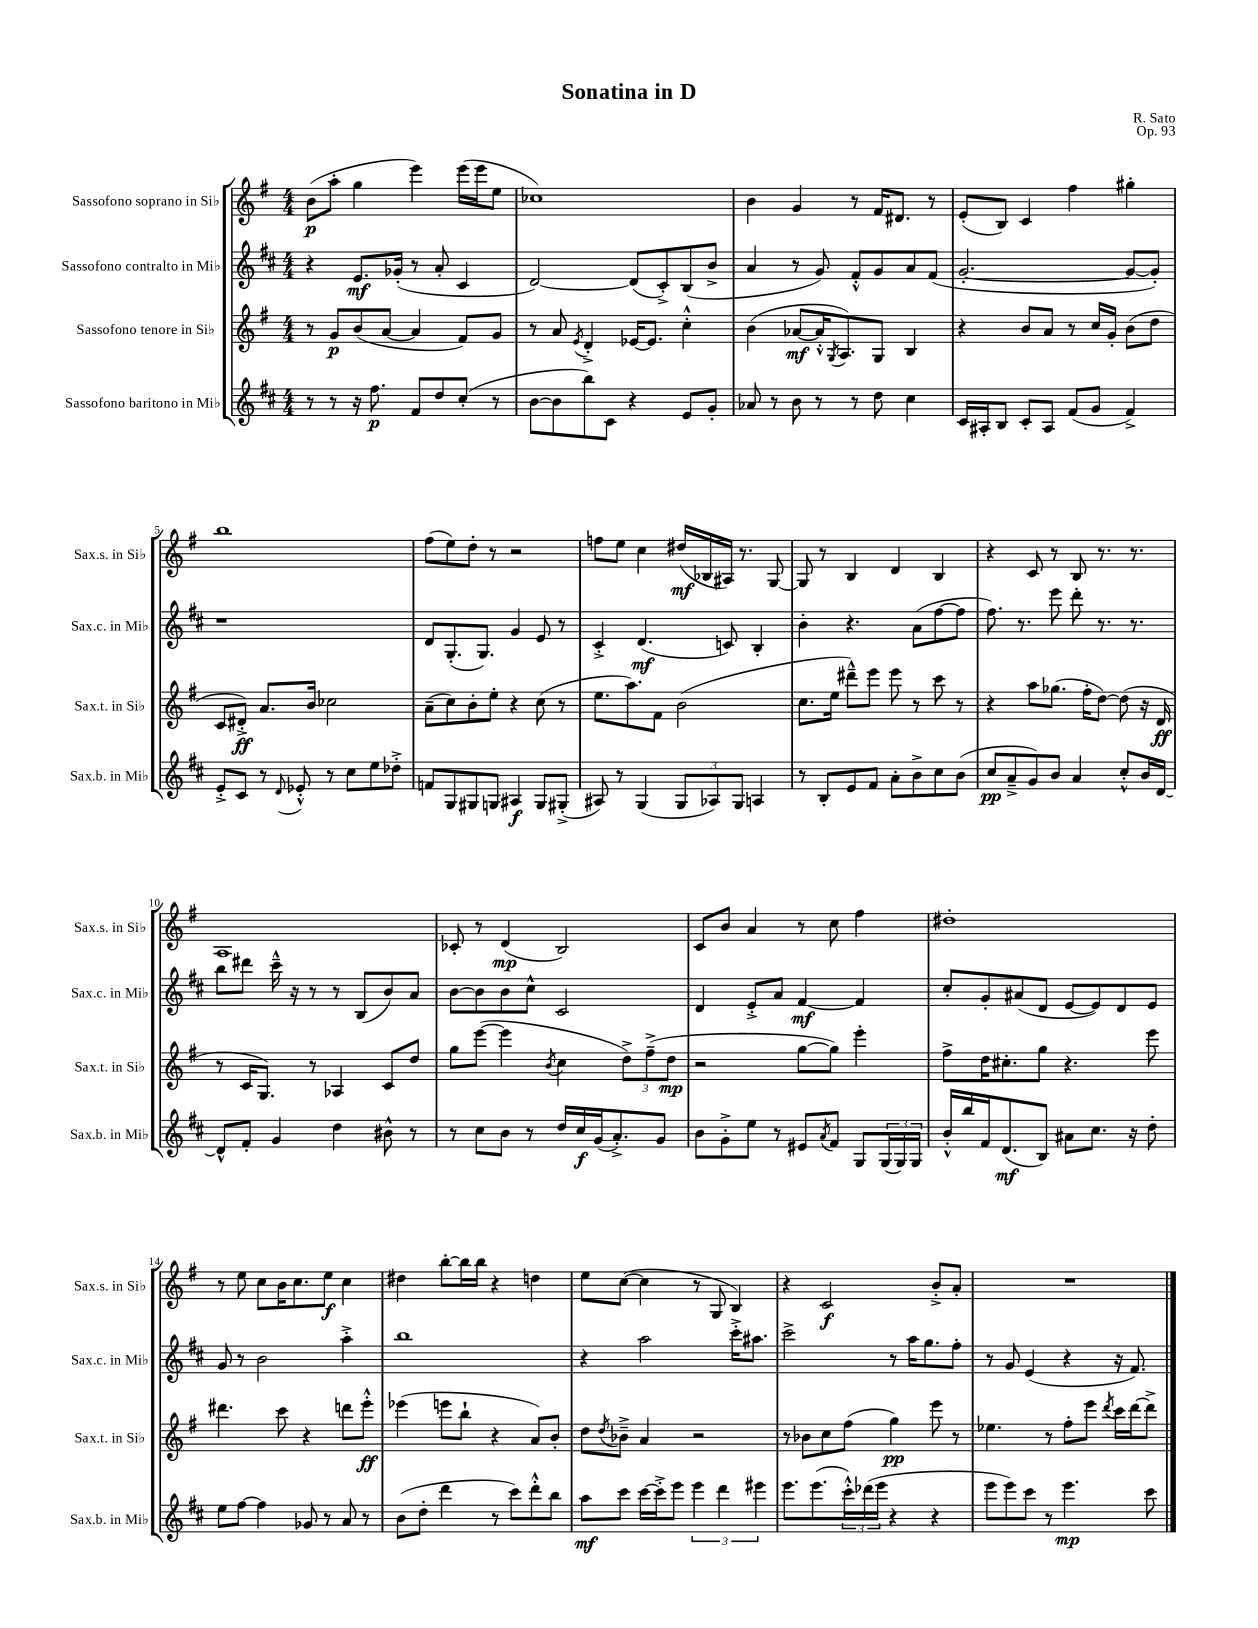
\header { title = "Sonatina in D" composer = "R. Sato" opus = "Op. 93" }
<<
\new StaffGroup <<
\new Staff = "s0" \with { instrumentName = "Sassofono soprano in Sib" shortInstrumentName = "Sax.s. in Sib" } {
    \clef treble \key g \major \numericTimeSignature \time 4/4
    b'8\p( a''8-. g''4 e'''4) e'''16( e'''16 e''8 |
    ces''1) |
    b'4 g'4 r8 fis'16 dis'8. r8 |
    e'8-.( b8) c'4 fis''4 gis''4-. |
    b''1 |
    fis''8( e''8) d''8-. r8 r2 |
    f''8 e''8 c''4 dis''16\mf( bes16 ais16) r8. g8~ |
    g8 r8 b4 d'4 b4 |
    r4 c'8 r8 b8 r8. r8. |
    a1 |
    ces'8-. r8 d'4\mp( b2) |
    c'8 b'8 a'4 r8 c''8 fis''4 |
    dis''1-. |
    r8 e''8 c''8 b'16 c''8. e''8\f c''4 |
    dis''4 b''8~-. b''16 b''16 r4 d''4 |
    e''8 c''8~( c''4 r8 g8 b4) |
    r4 c'2\f b'8-.-> a'8-. |
    R1 \bar "|." |
}
\new Staff = "s1" \with { instrumentName = "Sassofono contralto in Mib" shortInstrumentName = "Sax.c. in Mib" } {
    \clef treble \key d \major \numericTimeSignature \time 4/4
    r4 e'8.\mf ges'16-.( r8 a'8-. cis'4 |
    d'2~) d'8( cis'8-.->) b8( b'8-> |
    a'4 r8 g'8) fis'8-.-^ g'8 a'8 fis'8( |
    g'2.~-. g'8~ g'8-.) |
    r1 |
    d'8 g8.-.( g8.) g'4 e'8 r8 |
    cis'4-.-> d'4.\mf( c'8) b4-. |
    b'4-. r4. a'8( fis''8~ fis''8 |
    fis''8.) r8. e'''8 d'''8-. r8. r8. |
    b''8 dis'''8 cis'''16---^ r16 r8 r8 b8( b'8) a'8 |
    b'8~ b'8 b'8 cis''8-^ cis'2 |
    d'4 e'8-.-> a'8 fis'4~\mf fis'4 |
    cis''8-. g'8-. ais'8( d'8 e'8~ e'8) d'8 e'8 |
    g'8 r8 b'2 a''4-.-> |
    b''1 |
    r4 a''2 cis'''16-.-> ais''8. |
    cis'''2-> r8 a''16 g''8. fis''8-. |
    r8 g'8 e'4( r4 r16 fis'8.) \bar "|." |
}
\new Staff = "s2" \with { instrumentName = "Sassofono tenore in Sib" shortInstrumentName = "Sax.t. in Sib" } {
    \clef treble \key g \major \numericTimeSignature \time 4/4
    r8 g'8\p b'8( a'8~ a'4 fis'8) g'8 |
    r8 a'8 \acciaccatura { e'8 } d'4-.-> ees'16~ ees'8. c''4-.-^ |
    b'4( aes'8~\mf aes'16-.-^ \acciaccatura { g8 } a8.) g8 b4 |
    r4 b'8 a'8 r8 c''16 g'16-. b'8( d''8 |
    c'8 dis'8-.->\ff) a'8. b'16 ces''2 |
    a'8--( c''8) b'8-. e''8-. r4 c''8( r8 |
    e''8. a''8.) fis'8 b'2( |
    c''8. e''16 dis'''8---^) e'''8 e'''8 r8 c'''8 r8 |
    r4 a''8 ges''8.( fis''16-. d''8~) d''8( r16 d'16\ff |
    r8 c'16 g8.) r8 aes4 c'8 d''8 |
    g''8 e'''8~( e'''4 \acciaccatura { b'8 } c''4 \tuplet 3/2 { d''8->) fis''8--->( d''8\mp } |
    r2 g''8~ g''8) e'''4-. |
    fis''8-> d''16 cis''8.-. g''8 r4. e'''8 |
    dis'''4. c'''8 r4 d'''8 e'''8-.-^\ff |
    ees'''4( e'''8 b''8-! r4 a'8) b'8-. |
    d''8 \acciaccatura { d''8 } bes'8---> a'4 r2 |
    r8 bes'8 c''8 fis''8( g''4\pp) e'''8 r8 |
    ees''4. r8 fis''8-. e'''8 \acciaccatura { d'''8 } c'''16 d'''16~ d'''8-> \bar "|." |
}
\new Staff = "s3" \with { instrumentName = "Sassofono baritono in Mib" shortInstrumentName = "Sax.b. in Mib" } {
    \clef treble \key d \major \numericTimeSignature \time 4/4
    r8 r8 r16 fis''8.\p fis'8 d''8 cis''8-.( r8 |
    b'8~ b'8 b''8) cis'8 r4 e'8 g'8-. |
    aes'8 r8 b'8 r8 r8 d''8 cis''4 |
    cis'16 ais16-. b8 cis'8-. ais8 fis'8( g'8 fis'4->) |
    e'8-.-> cis'8 r8 \appoggiatura { d'8 } ees'8-.-^ r8 cis''8 e''8 des''8-.-> |
    f'8 g8 gis8 g8 ais4\f g8 gis8-.->( |
    ais8) r8 g4( \tuplet 3/2 { g8 aes8) g8 } a4 |
    r8 b8-. e'8 fis'8 a'8-. b'8-> cis''8 b'8( |
    cis''8\pp a'8---> g'8) b'8 a'4 cis''8-.-^ b'16 d'16~ |
    d'8-^ fis'8-. g'4 d''4 bis'8-^ r8 |
    r8 cis''8 b'8 r8 d''16 cis''16\f g'16( a'8.-.->) g'8 |
    b'8 g'8-.-> e''8 r8 eis'8 \acciaccatura { a'8 } fis'8 g8 \tuplet 3/2 { g16( g16) g16 } |
    b'16-.-^ b''16 fis'16 d'8.\mf( b8) ais'8 cis''8. r16 d''8-. |
    e''8 fis''8~ fis''4 ges'8 r8 a'8 r8 |
    b'8( d''8-. d'''4 r8 cis'''8) d'''8-.-^ b''8 |
    a''8\mf cis'''8 cis'''16~ cis'''16-.-> e'''8 \tuplet 3/2 { e'''4 d'''4 eis'''4 } |
    e'''8. e'''8.( \tuplet 3/2 { cis'''16-.-^) des'''16( e'''16 } r4 r4 |
    e'''8 e'''8) cis'''8 r8 e'''4.\mp cis'''8 \bar "|." |
}
>>
>>
